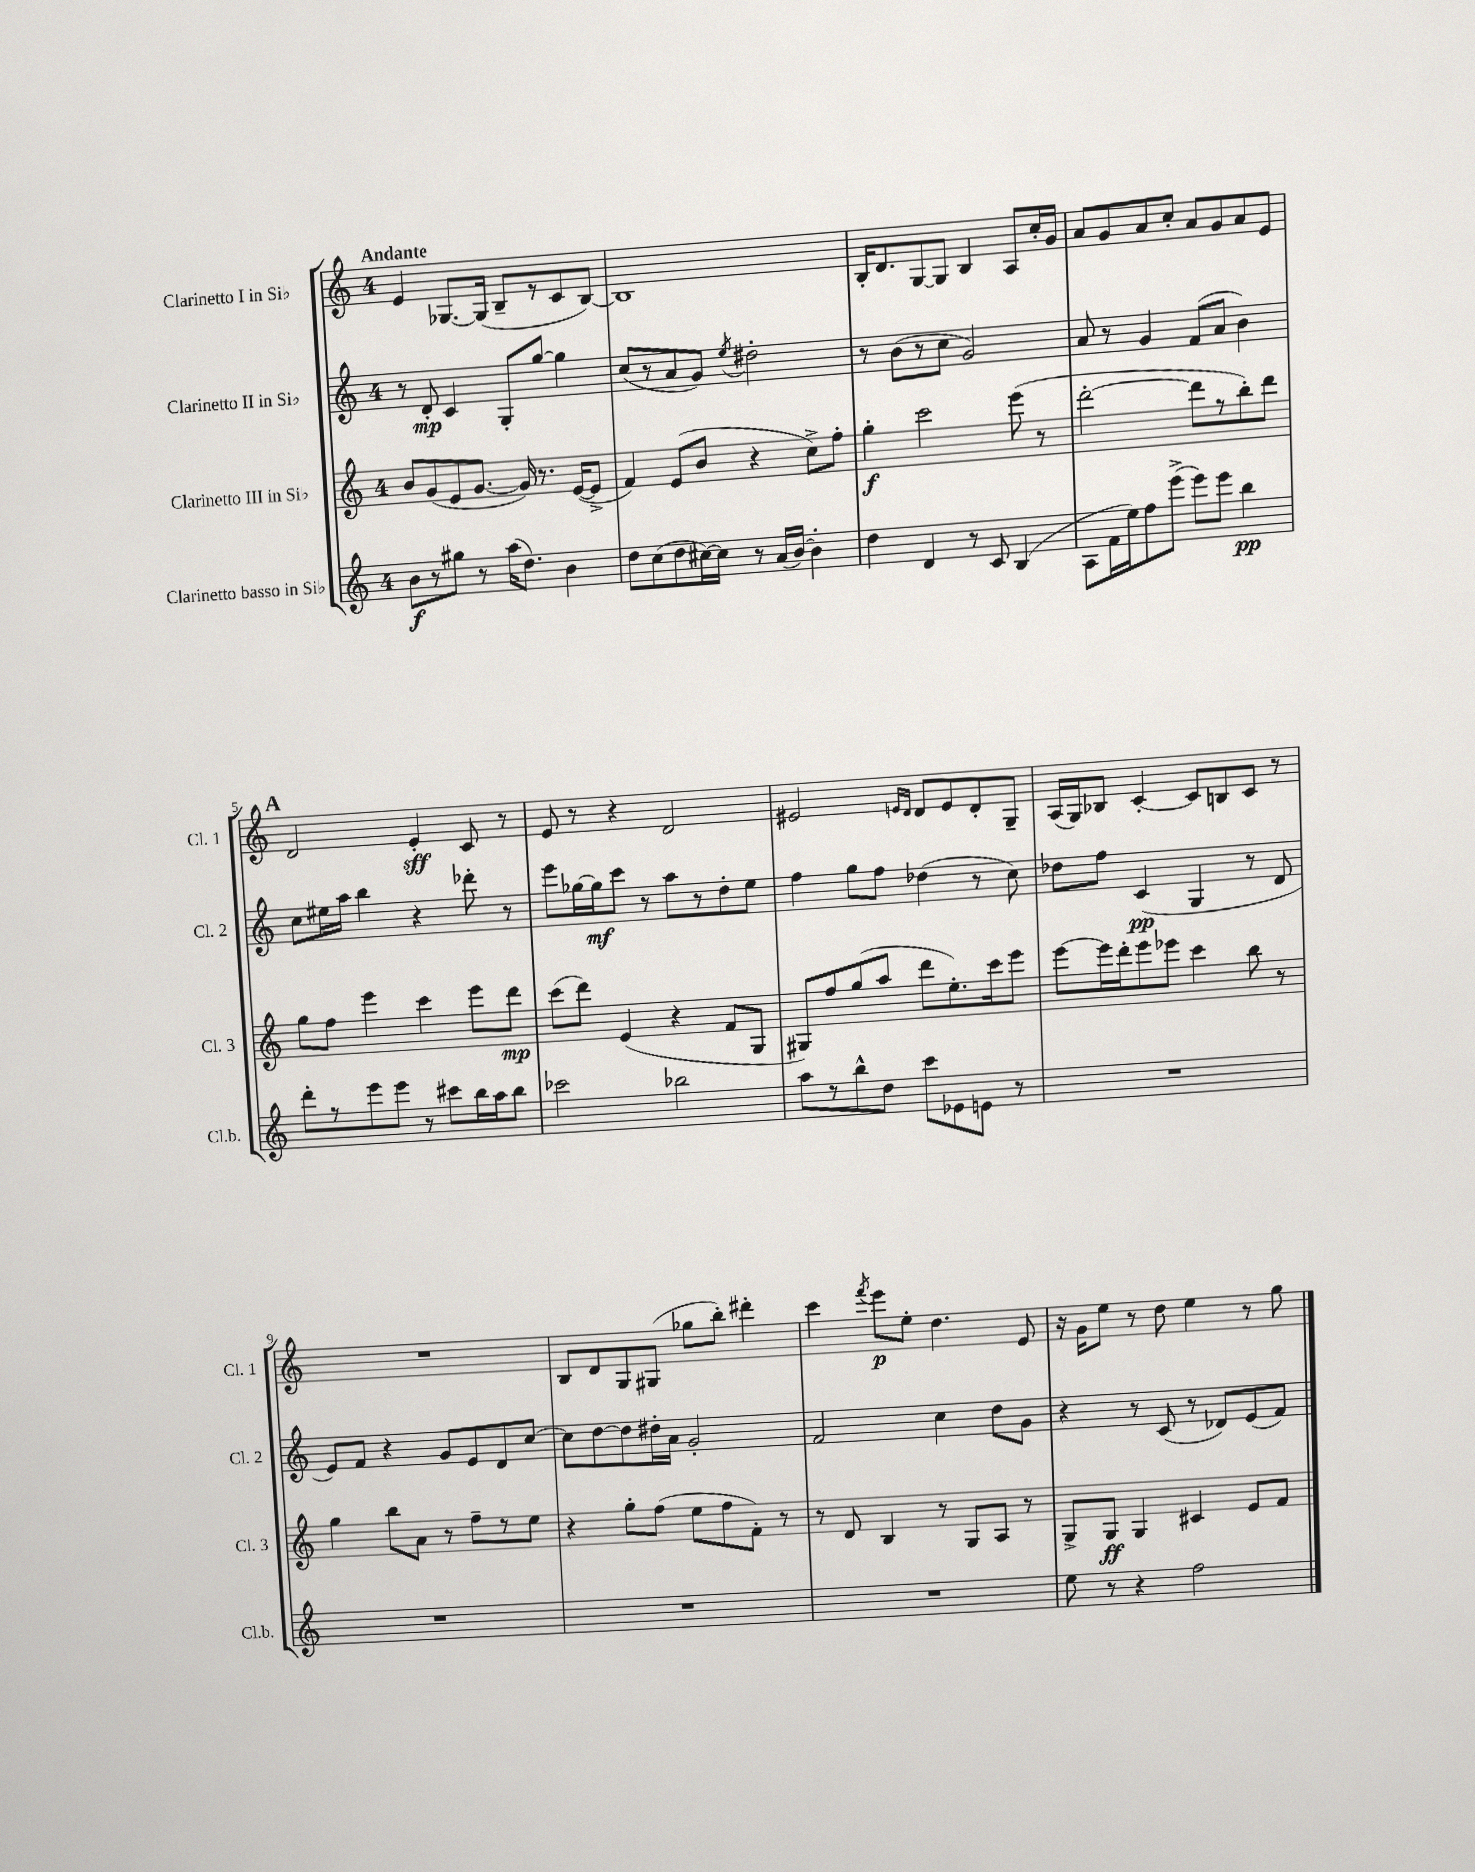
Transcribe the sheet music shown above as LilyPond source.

<<
\new StaffGroup <<
\new Staff = "s0" \with { instrumentName = "Clarinetto I in Sib" shortInstrumentName = "Cl. 1" } {
    \clef treble \key c \major \once \override Staff.TimeSignature.style = #'single-digit \time 4/4 \tempo "Andante"
    \autoBeamOff e'4 ges8.[~ ges16]( b8[-- r8 c'8 b8]~) |
    b1 |
    b16[-. d'8. g8~ g8] b4 a8[ c''16-. g'16] |
    a'8[ g'8 a'8 c''8]-. a'8[ g'8 a'8 e'8] |
    \mark \markup { \bold "A" } d'2 e'4-.\sff c'8 r8 |
    e'8 r8 r4 d'2 |
    eis'2 \grace { e'16[ d'16] } d'8[ e'8 d'8-. g8]-- |
    a16[( g16) bes8] c'4~-. c'8[ b8 c'8] r8 |
    R1 |
    b8[ d'8 g8 gis8]( ges''8[ b''8]-.) dis'''4-. |
    c'''4 \acciaccatura { f'''8 } e'''8[\p e''8]-. d''4. e'8 |
    r16 g'16[ e''8] r8 d''8 e''4 r8 g''8 \bar "|." |
}
\new Staff = "s1" \with { instrumentName = "Clarinetto II in Sib" shortInstrumentName = "Cl. 2" } {
    \clef treble \key c \major \once \override Staff.TimeSignature.style = #'single-digit \time 4/4
    \autoBeamOff r8 d'8-.\mp c'4 g8[-. g''8]~ g''4 |
    c''8[( r8 a'8 g'8]) \acciaccatura { e''8 } dis''2-. |
    r8 b'8[( r8 c''8] g'2) |
    a'8 r8 g'4 f'8[( a'8] b'4) |
    \mark \markup { \bold "A" } c''8[ eis''16 a''16] b''4 r4 des'''8-. r8 |
    e'''8[ ges''16~ ges''16\mf c'''8] r8 a''8[ r8 d''8-. e''8] |
    f''4 g''8[ f''8] des''4( r8 c''8) |
    des''8[ f''8] c'4\pp( g4 r8 d'8 |
    e'8[) f'8] r4 g'8[ e'8 d'8 c''8]~ |
    c''8[ d''8~ d''8 dis''16-. a'16] g'2-. |
    f'2 c''4 d''8[ g'8] |
    r4 r8 c'8( r8 des'8[) e'8( f'8]) \bar "|." |
}
\new Staff = "s2" \with { instrumentName = "Clarinetto III in Sib" shortInstrumentName = "Cl. 3" } {
    \clef treble \key c \major \once \override Staff.TimeSignature.style = #'single-digit \time 4/4
    \autoBeamOff b'8[ g'8( e'8 g'8.]~ g'16) r8. e'16[~( e'8]-> |
    f'4) e'8[( b'8] r4 c''8[->) f''8]-. |
    g''4-.\f c'''2 e'''8( r8 |
    d'''2~-. d'''8[ r8 b''8-.) d'''8] |
    \mark \markup { \bold "A" } g''8[ f''8] e'''4 c'''4 e'''8[ d'''8]\mp |
    c'''8[( d'''8]) e'4( r4 f'8[ g8] |
    gis8[) f''8 g''8( a''8] d'''8[ e''8.-.) c'''16 e'''8] |
    e'''8[~ e'''16 d'''16-. e'''8 ees'''8] c'''4 b''8 r8 |
    g''4 b''8[ a'8] r8 f''8[-- r8 e''8] |
    r4 g''8[-. f''8]( e''8[ f''8 f'8]-.) r8 |
    r8 d'8 b4 r8 g8[ a8] r8 |
    g8[-> g8]\ff g4 cis'4 e'8[ f'8] \bar "|." |
}
\new Staff = "s3" \with { instrumentName = "Clarinetto basso in Sib" shortInstrumentName = "Cl.b." } {
    \clef treble \key c \major \once \override Staff.TimeSignature.style = #'single-digit \time 4/4
    \autoBeamOff b'8[\f r8 gis''8] r8 a''16[( d''8.]) b'4 |
    d''8[ c''8( d''8 cis''16~) cis''16] r8 a'16[( b'16]~) b'4-. |
    d''4 d'4 r8 c'8 b4( |
    a8[ f'16 e''16) f''8 e'''8]->( e'''8[) e'''8] b''4\pp |
    \mark \markup { \bold "A" } d'''8[-. r8 e'''8 e'''8] r8 cis'''8[ b''16 a''16 b''8] |
    ces'''2 bes''2 |
    a''8[ r8 b''8-^ d''8] c'''8[ ees'8 e'8] r8 |
    R1 |
    R1 |
    R1 |
    R1 |
    e''8 r8 r4 f''2 \bar "|." |
}
>>
>>
